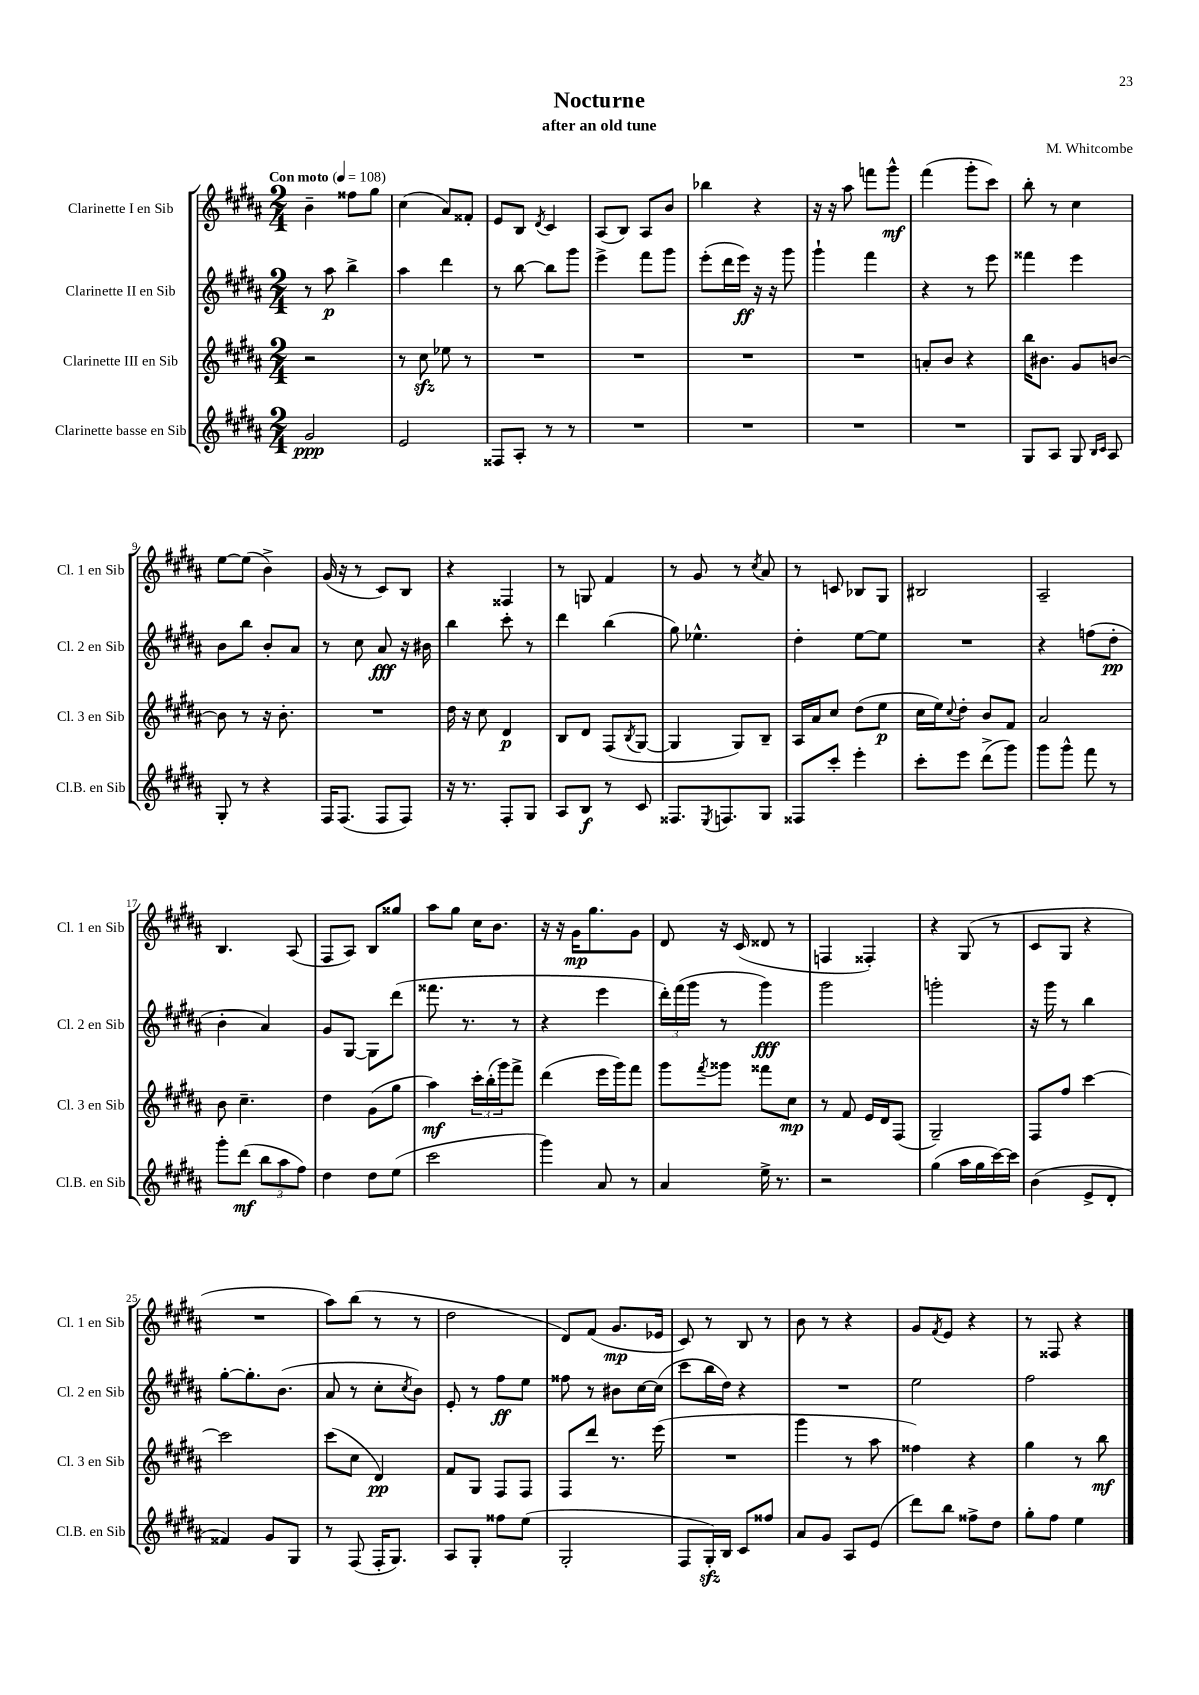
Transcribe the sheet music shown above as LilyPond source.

\header { title = "Nocturne" composer = "M. Whitcombe" subtitle = "after an old tune" }
<<
\new StaffGroup <<
\new Staff = "s0" \with { instrumentName = "Clarinette I en Sib" shortInstrumentName = "Cl. 1 en Sib" } {
    \clef treble \key b \major \numericTimeSignature \time 2/4 \tempo "Con moto" 4 = 108
    b'4-- fisis''8 gis''8 |
    cis''4( ais'8) fisis'8-. |
    e'8 b8 \acciaccatura { dis'8 } cis'4 |
    ais8( b8) ais8 b'8 |
    bes''4 r4 |
    r16 r16 ais''8 f'''8 gis'''8-^\mf |
    fis'''4( gis'''8-. cis'''8) |
    b''8-. r8 cis''4 |
    e''8~ e''8( b'4->) |
    gis'16( r16 r8 cis'8) b8 |
    r4 fisis4 |
    r8 g8 fis'4 |
    r8 gis'8 r8 \acciaccatura { cis''8 } ais'8 |
    r8 c'8 bes8 gis8 |
    bis2 |
    ais2-- |
    b4. ais8( |
    fis8 ais8) b8 gisis''8 |
    ais''8 gis''8 cis''16 b'8. |
    r16 r16 gis'16\mp gis''8. gis'8 |
    dis'8 r16 cis'16( disis'8 r8 |
    f4 fisis4-.) |
    r4 gis8( r8 |
    cis'8 gis8 r4 |
    R2 |
    ais''8) b''8( r8 r8 |
    dis''2 |
    dis'8) fis'8( gis'8.\mp ees'16 |
    cis'8) r8 b8 r8 |
    b'8 r8 r4 |
    gis'8 \acciaccatura { fis'8 } e'8 r4 |
    r8 fisis8 r4 \bar "|." |
}
\new Staff = "s1" \with { instrumentName = "Clarinette II en Sib" shortInstrumentName = "Cl. 2 en Sib" } {
    \clef treble \key b \major \numericTimeSignature \time 2/4
    r8 ais''8\p b''4-> |
    ais''4 dis'''4 |
    r8 b''8~ b''8 gis'''8 |
    e'''4-> fis'''8 gis'''8 |
    e'''8-.( dis'''16 e'''16\ff) r16 r16 gis'''8 |
    gis'''4-! fis'''4 |
    r4 r8 e'''8 |
    fisis'''4 e'''4 |
    b'8 b''8 b'8-. ais'8 |
    r8 cis''8 ais'8\fff r16 bis'16 |
    b''4 cis'''8-. r8 |
    dis'''4 b''4( |
    gis''8) ees''4.-^ |
    dis''4-. e''8~ e''8 |
    R2 |
    r4 f''8( dis''8-.\pp |
    b'4-. ais'4) |
    gis'8 gis8~ gis8 dis'''8( |
    fisis'''8. r8. r8 |
    r4 e'''4 |
    \tuplet 3/2 { dis'''16-.) fis'''16( gis'''16 } r8 gis'''4\fff) |
    gis'''2 |
    g'''2-. |
    r16 gis'''16 r8 b''4 |
    gis''8~-. gis''8.-. b'8.( |
    ais'8 r8 cis''8-. \acciaccatura { cis''8 } b'8) |
    e'8-. r8 fis''8\ff e''8 |
    fisis''8 r8 bis'8 cis''16~ cis''16( |
    cis'''8 b''16 dis''16) r4 |
    R2 |
    e''2 |
    fis''2 \bar "|." |
}
\new Staff = "s2" \with { instrumentName = "Clarinette III en Sib" shortInstrumentName = "Cl. 3 en Sib" } {
    \clef treble \key b \major \numericTimeSignature \time 2/4
    r2 |
    r8 cis''8\sfz ees''8 r8 |
    R2 |
    R2 |
    R2 |
    R2 |
    a'8-. b'8 r4 |
    b''16 bis'8. gis'8 b'8~ |
    b'8 r8 r16 b'8.-. |
    R2 |
    dis''16 r16 cis''8 dis'4\p |
    b8 dis'8 fis8( \acciaccatura { b8 } gis8~ |
    gis4 gis8) b8-- |
    ais16 ais'16 cis''8 dis''8( e''8\p |
    cis''16 e''16) \appoggiatura { cis''8 } dis''8-. b'8 fis'8 |
    ais'2 |
    b'8 cis''4.-- |
    dis''4 gis'8( gis''8 |
    ais''4\mf) \tuplet 3/2 { cis'''16-. b''16-.( gis'''16) } fis'''8-> |
    dis'''4( e'''16 gis'''16) fis'''8 |
    gis'''8 \acciaccatura { fis'''8 } gisis'''8 fisis'''8 cis''8\mp |
    r8 fis'8 e'16 dis'16 fis8( |
    gis2--) |
    fis8 fis''8 cis'''4~ |
    cis'''2 |
    cis'''8( cis''8 dis'4\pp) |
    fis'8 gis8 fis8 fis8 |
    fis8 dis'''8 r8. e'''16( |
    R2 |
    gis'''4 r8 ais''8 |
    fisis''4) r4 |
    gis''4 r8 b''8\mf \bar "|." |
}
\new Staff = "s3" \with { instrumentName = "Clarinette basse en Sib" shortInstrumentName = "Cl.B. en Sib" } {
    \clef treble \key b \major \numericTimeSignature \time 2/4
    gis'2\ppp |
    e'2 |
    fisis8 ais8-. r8 r8 |
    R2 |
    R2 |
    R2 |
    R2 |
    gis8 ais8 gis8 \grace { b16 cis'16 } ais8 |
    gis8-. r8 r4 |
    fis16 fis8.( fis8 fis8) |
    r16 r8. fis8-. gis8 |
    ais8 b8\f r8 cis'8 |
    fisis8. \acciaccatura { e8 } f8. gis8 |
    fisis8 cis'''8-. e'''4-. |
    cis'''8-. e'''8 dis'''8->( gis'''8) |
    gis'''8 gis'''8-^ fis'''8 r8 |
    gis'''8-. dis'''8\mf( \tuplet 3/2 { b''8 ais''8 fis''8) } |
    dis''4 dis''8 e''8( |
    cis'''2 |
    gis'''4) ais'8 r8 |
    ais'4 e''16-> r8. |
    r2 |
    gis''4( ais''16 gis''16 cis'''16~) cis'''16 |
    b'4( e'8-> dis'8-. |
    fisis'4) gis'8 gis8 |
    r8 fis8( fis16-. gis8.) |
    ais8 gis8-. fisis''8 e''8( |
    gis2-. |
    fis8 gis16-.\sfz) b16 cis'8 fisis''8 |
    ais'8 gis'8 ais8 e'8( |
    dis'''8) b''8 fisis''8-> dis''8 |
    gis''8-. fis''8 e''4 \bar "|." |
}
>>
>>
